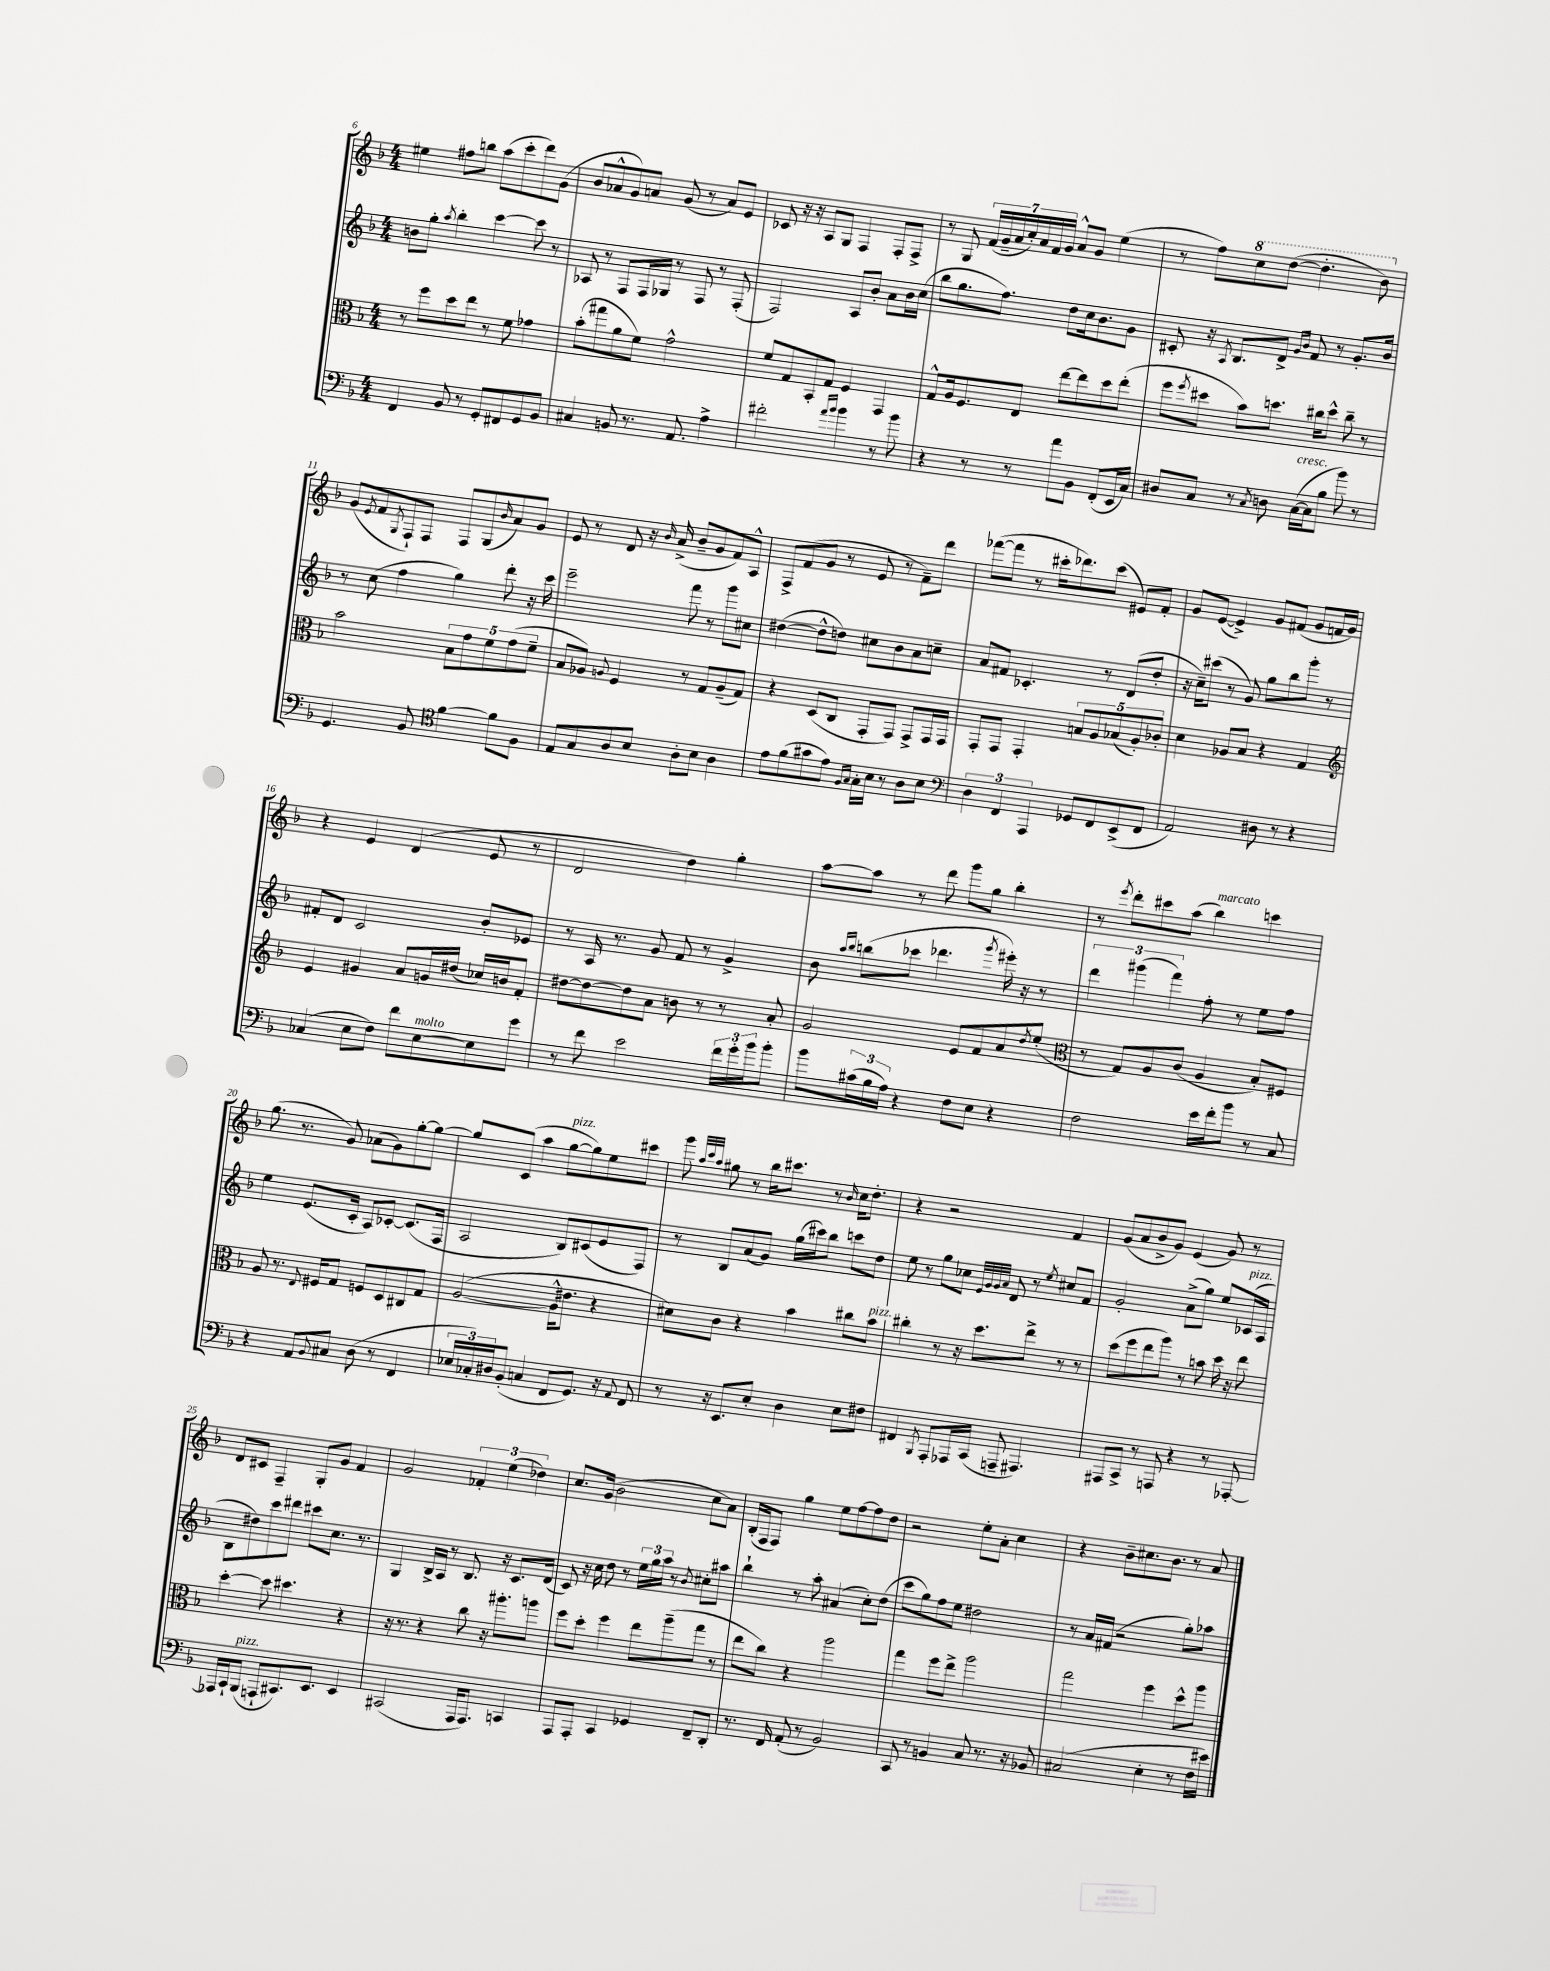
<<
\new StaffGroup <<
\new Staff = "s0" {
    \clef treble \key f \major \numericTimeSignature \time 4/4
    eis''4 fis''8 b''8 a''8( c'''8-. d'''8) g'8( |
    bes'8 aes'8-^ g'8) a'8 g'8( r8 a'8) e'8 |
    ces'8 r16 r16 a8 g8 f4 f8-. f8-> |
    r8 g8 \tuplet 7/4 { f'16( g'16-- a'16 c''16-.) a'16 f'16 g'16 } a'8-^ g'8 e''4( |
    r8 f''8) \ottava #1 c'''8 d'''8~( d'''4.-. bes''8) \ottava #0 |
    g'8( \acciaccatura { e'8 } f'8 \acciaccatura { g8 } f8-!) f8 f8 g8( \grace { bes'16 } a'8) g'8 |
    e'8 r8 d'8 r16 \grace { bes'16 } a'16->( bes'8-- g'8 f'8) a8-^ |
    f8-> f'8( g'8 r8 e'8 r8 f'8--) d'''8 |
    fes'''8~( fes'''8 r8 cis'''16-. des'''8.) cis'''8( eis'8) f'8-. |
    g'8 e'8~( e'4->) g'8 fis'8( g'8 f'16 g'16) |
    r4 e'4 d'4( e'8 r8 |
    d'2 d''4) g''4-. |
    a''8~ a''8 r8 d'''8 g'''8 g''8 bes''4-. |
    r8 \acciaccatura { e'''8 } d'''8-. cis'''8 a''8( bes''4^\markup { \italic "marcato" }) c'''4 |
    g''8.( r8. g'8) aes'8( g'8) g''8~-. g''8~ |
    g''8 c'8( a''4 g''8~^\markup { \italic "pizz." } g''8) e''8 cis'''8 |
    g'''8 \grace { a''32 c'''32 a''32 } gis''8 r8 bes''16 cis'''8. r8 \grace { bes'16 } c''16 d''8.-. |
    r4 r2 f'4 |
    g'8( a'8 bes'8-> g'8) e'4( g'8) r8 |
    d'8 cis'8 f4-- g8-. g'8 f'4 |
    g'2 \tuplet 3/2 { fes'4-. e''4( des''4) } |
    c''8. g'16( bes'2 c''8 a'8) |
    bes16-.( f16 f8) g''4 e''8 f''8~ f''8 d''8 |
    r2 e''8-. a'8-. c''4 |
    r4 bes'8-- cis''8. bes'8. r8 a'8 \bar "|." |
}
\new Staff = "s1" {
    \clef treble \key f \major \numericTimeSignature \time 4/4
    b'8 g''8-. \acciaccatura { a''8 } bes''4-. c'''4~ c'''8 r8 |
    aes8 r8 f8 f16 ges16 r8 f8 r8 f8-.( |
    f2) a8 bes'8-. a'8 bes'16 c''16( |
    bes''8 g''8. f''8.) d''8 c''16 bes'8. g'8 |
    cis'8-. r16 \acciaccatura { a8 } bes8. d'8-> \grace { g'16 bes'16 } f'8 r8 g'8.-. bes'16 |
    r8 c''8( f''4 g''4) d'''8-. r16 c'''16 |
    e'''2-- f'''8 r8 g'''8 cis''8 |
    dis''4~( dis''8-^ d''8) cis''8 bes'8 a'8 c''8-- |
    a'8 fis'8 ces'4.-. r8 d'8( d''8-. |
    r16 c''16--) cis'''8( r8 g'8) g''8 bes''8 g'''8-. r8 |
    fis'8-. d'8 c'2 bes'8-. ees'8 |
    r8 a16 r8. g'8 f'8 r8 g'4-> |
    bes'8 \grace { a''16 bes''16 } b''8( ces'''8 des'''4. \acciaccatura { g'''8 } eis'''16-.) r16 r8 |
    \tuplet 3/2 { d'''4 gis'''4( f'''4) } f''8-. r8 e''8 f''8 |
    e''4 e'8.( c'16-. a8) ces'8~-. ces'8.( f16 |
    a2 bes8) cis'8( e'8 f8) |
    r8 bes8 a'8( g'8) g''16( cis'''16) bes''8 c'''8 d''8 |
    e''8 r8 g''8 ces''8 \grace { e'32 g'32 g'32 a'32 } d'8 r8 \acciaccatura { e''8 } cis''8 f'8 |
    g'2-. a'8->( g''8) e''8 ces'16^\markup { \italic "pizz." }( a16 |
    bes8 dis''8) c'''8 dis'''8 cis'''8 c''8. r8. |
    g4 bes16-> a16 r8 bes8. r16 c'8. d'16( |
    c'8) r16 c''16 d''8 r8 \tuplet 3/2 { e''16 g''16 a''16 } r8 \acciaccatura { bes'8 } cis''8-. ais''8 |
    bes''4-! r8 a''8-. ais'4( c''8-.) d''8( |
    c'''8 g''8) f''8 e''8 dis''2 |
    r8 a'16 fis'16( r2 g''8-.) aes''8 \bar "|." |
}
\new Staff = "s2" {
    \clef alto \key f \major \numericTimeSignature \time 4/4
    r8 f''8 d''8 e''8 r8 f'8 ges'4 |
    bes'8-.( gis''8 a'8 f'8) g'2-^ |
    f'8 g8 bes,8-. g8 f4 g,4 |
    g8-^ a16 f8. e8 e''8~ e''8 d''8 e''8-.( |
    f''8 \acciaccatura { f''8 } dis''8 bes'8) d''8. cis''16 d''8-^ cis''8-- r8 |
    bes'2 \tuplet 5/4 { bes8 g'8 f'8 g'8( f'8-- } |
    bes8 aes8) \appoggiatura { a8 } f4 r8 g8 a8--( g8) |
    r4 d8( c8 g,8-. g,8) g,8-> g,16 g,16 |
    g,8-. g,8 g,4-. \tuplet 5/4 { b8 a8 bes8( a8-.) ces'8-. } |
    d'4 aes8 bes8 r4 g4 |
    \clef treble e'4 gis'4 a'8 g'16 dis''16( ces''16) b'16 f'8-. |
    dis''8~ dis''8~ dis''8 a'8 b'8 r8 r8 a'8-. |
    g'2 e'8 f'8 a'8 \acciaccatura { d''8 } e''8-.( |
    \clef alto r8 g8) a8 c'8( a4 bes8-.) fis8 |
    a8 r8. \appoggiatura { e8 } fis16 g8 f8 d8 cis8 g8 |
    a2~( a16-^ eis'8. r4 |
    dis'8) c'8 r4 bes'4 cis''8 bes'8^\markup { \italic "pizz." } |
    cis''4-. r8 r16 d''8. e''8-> r8 r8 |
    d''8( f''8 e''8 a''8) r8 b'8 d''16 r16 e''8 |
    d''4~-. d''8 dis''4. r4 |
    r16 r8. r4 c''8 r16 ais''8.-. a''8 |
    f''8 d''8-. f''4 e''8 a''8--( g''8 r8 |
    e''8 c''8) r4 a''2 |
    g''4 f''8 e''8-> a''2 |
    g''2 f''4 d''8-^ a''8 \bar "|." |
}
\new Staff = "s3" {
    \clef bass \key f \major \numericTimeSignature \time 4/4
    f,4 bes,8 r8 g,8-. fis,8 g,8 bes,8 |
    cis4 b,8 r8. a,8. a4-> |
    fis'2-. \grace { a'16 bes'16 } bes'4 r8 bes'8 |
    r4 r8 r8 a'8 bes,8 f,8-.( e,16 c16) |
    dis8 c8 r8 \acciaccatura { c8 } d8 c16~^\markup { \italic "cresc." }( c16 bes8 bes'8) r8 |
    g,4. bes,8 \clef tenor f'4~ f'8 f8 |
    e8 g8 a8 bes8 a8-. bes8 a4 |
    e'8 f'8( gis'8 e'8) \grace { f16 g16 } g16-. bes16 r8 a8 bes8 |
    \clef bass \tuplet 3/2 { d4 f,4 a,,4 } ges,8 f,8 e,8->( f,8 |
    a,2) dis8 r8 r4 |
    ces4( e8 f8) f'8 e8~^\markup { \italic "molto" } e8 g'8 |
    r8 f'8 e'2 \tuplet 3/2 { f'16 g'16-. bes'16 } bes'8-. |
    bes'8 \tuplet 3/2 { cis'16( bes16 a16) } r4 f8 e8 r4 |
    f2 e'16 f'16-. bes'8 r8 c8 |
    r4 a,8 \appoggiatura { bes,8 } cis8 d8( r8 f,4 |
    \tuplet 3/2 { ees16 ces16-.) dis16 } bes,8-.( c4 f,8 g,8.) r16 \appoggiatura { a,8 } f,8 |
    r8 r16 e,8. e8-. d4 e8 fis8 |
    fis,4 \acciaccatura { bes,,8 } a,,8-. aes,,16 c,16( a,,8-- ais,,4.) |
    ais,,8 c,8-> r8 a,,8 r4 r8 aes,,8~-. |
    aes,,16 c,16-! bes,,8^\markup { \italic "pizz." }( a,,8-! cis,8.) e,8. e,4 |
    cis,2( a,,16 a,,8.) c,4 |
    a,,8 a,,8-. c,4 ges,4 f,8-- d,8-. |
    r8. f,16 a,8-.( r8 bes,2) |
    c,8 r8 b,4 c8 r8. r16 bes,8 |
    cis2( e4-. r8 f16 eis'16) \bar "|." |
}
>>
>>
\layout { \context { \Score currentBarNumber = #6 } }
